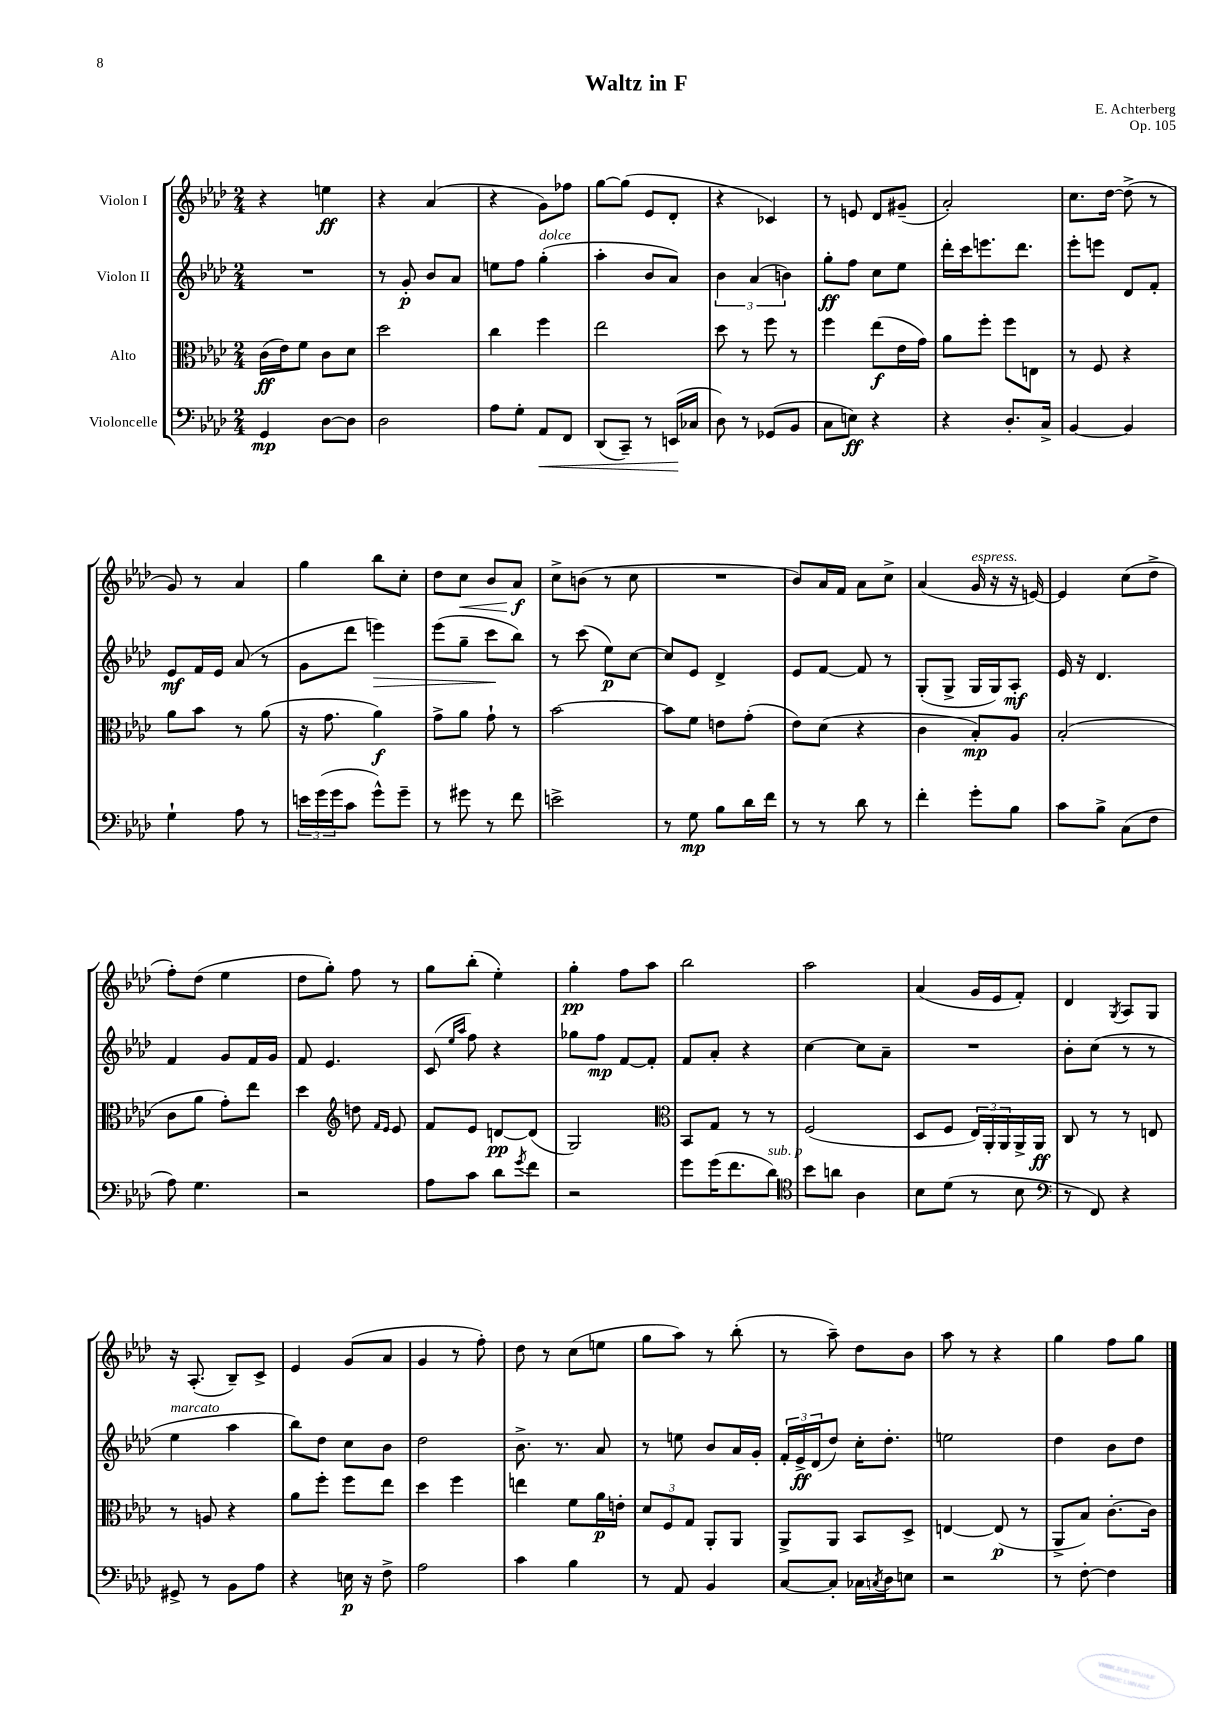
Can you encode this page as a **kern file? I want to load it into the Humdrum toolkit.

**kern	**kern	**kern	**kern
*staff4	*staff3	*staff2	*staff1
*clefF4	*clefC3	*clefG2	*clefG2
*k[b-e-a-d-]	*k[b-e-a-d-]	*k[b-e-a-d-]	*k[b-e-a-d-]
*M2/4	*M2/4	*M2/4	*M2/4
4GG	(16c	2r	4r
.	16e-)	.	.
.	8f	.	.
[8D-	8c	.	4ee
8D-]	8d-	.	.
=	=	=	=
2D-	2dd-	8r	4r
.	.	8g'	.
.	.	8b-	(4a-
.	.	8a-	.
=	=	=	=
8A-	4cc	8ee	4r
8G'	.	8ff	.
8AA-	4ff	(4gg'	8g)
8FF	.	.	8ff-
=	=	=	=
(8DD-	2ee-	4aa-'	[8gg
8CC~)	.	.	(8gg]
8r	.	8b-	8e-
(16EE	.	8a-)	8d-'
16C-	.	.	.
=	=	=	=
8D-)	8dd-	6b-	4r
8r	8r	.	.
.	.	(6a-	.
(8GG-	8ff	.	4c-)
.	.	6b)	.
8BB-	8r	.	.
=	=	=	=
8C	4ff	8gg'	8r
8E)	.	8ff	8e
4r	(8ee-	8cc	8d-
.	16e-	8ee-	(8g#~
.	16g)	.	.
=	=	=	=
4r	8a-	16ddd-'	2a-')
.	.	16ccc	.
.	8ff'	8.eee	.
8.D-'	8ff	.	.
.	.	8.ddd-	.
.	8E	.	.
16C^	.	.	.
=	=	=	=
[4BB-	8r	8eee-'	8.cc
.	8F	8eee	.
.	.	.	[16dd-
4BB-]	4r	8d-	(8dd-^]
.	.	8f'	8r
=	=	=	=
4G`	8a-	8e-	8g)
.	8b-	16f	8r
.	.	16e-	.
8A-	8r	(8a-	4a-
8r	(8a-	8r	.
=	=	=	=
24e	16r	8g	4gg
(24g	.	.	.
.	8.g	.	.
24g	.	.	.
8c	.	8ddd-	.
8g^^)	4a-)	4eee)	8bb-
8g~	.	.	8cc'
=	=	=	=
8r	8g^	(8eee-	8dd-
8g#	8a-	8gg~	8cc
8r	8g`	8ccc	8b-
8f	8r	8bb-)	8a-
=	=	=	=
2e^	[2b-	8r	8cc^
.	.	(8ccc	(8b
.	.	8ee-)	8r
.	.	[8cc	8cc
=	=	=	=
8r	8b-]	8cc]	2r
8G	8f	8e-	.
8B-	8e	4d-^	.
16d-	(8g'	.	.
16f	.	.	.
=	=	=	=
8r	8e-)	8e-	8b-)
8r	(8d-	[8f	16a-
.	.	.	16f
8d-	4r	8f]	8a-
8r	.	8r	8cc^
=	=	=	=
4f'	4c	(8G'	(4a-
.	.	8G^	.
8g'	8B-')	16G	16g
.	.	16G)	16r
8B-	8A-	8A-'	16r
.	.	.	[16e)
=	=	=	=
8c	(2B-'	16e-	4e]
.	.	16r	.
8B-^	.	4.d-	.
(8C	.	.	(8cc
8F	.	.	8dd-^
=	=	=	=
8A-)	8c	4f	8ff')
4.G	8a-	.	(8dd-
.	8g')	8g	4ee-
.	8ee-	16f	.
.	.	16g	.
=	=	=	=
2r	4dd-	8f	8dd-
.	.	4.e-	8gg')
*	*clefG2	*	*
.	8dd	.	8ff
.	16qqf	.	.
.	16qqe-	.	.
.	8e-	.	8r
=	=	=	=
8A-	8f	(8c	8gg
.	.	16qqee-	.
.	.	16qqaa-	.
8c	8e-	8ff)	(8bb-'
8d-	[8d	4r	4ee-')
8qg	.	.	.
8f	(8d]	.	.
=	=	=	=
2r	2G)	8gg-	4gg'
.	.	8ff	.
.	.	[8f	8ff
.	.	8f']	8aa-
=	=	=	=
*	*clefC3	*	*
8g	8BB-	8f	2bb-
(16g	8G	8a-'	.
8.f	.	.	.
.	8r	4r	.
8d-)	8r	.	.
=	=	=	=
*clefC4	*	*	*
8b-	(2F	[4cc	2aa-
8a	.	.	.
4A-	.	8cc]	.
.	.	8a-~	.
=	=	=	=
8B-	8D-	2r	(4a-
(8d-	8F	.	.
8r	24E-)	.	16g
.	24AA-'	.	.
.	.	.	16e-
.	24AA-	.	.
8B-	16AA-^	.	8f')
.	16AA-	.	.
=	=	=	=
*clefF4	*	*	*
8r	8C	8b-'	4d-
8FF)	8r	(8cc	.
.	.	.	8qG
4r	8r	8r	8A-
.	8E	8r	8G
=	=	=	=
8GG#^	8r	4ee-	16r
.	.	.	(8.A-'
8r	8A	.	.
8BB-	4r	4aa-	8B-~)
8A-	.	.	8c^
=	=	=	=
4r	8a-	8bb-)	4e-
.	8ff'	8dd-	.
16E	8ff	8cc	(8g
16r	.	.	.
8F^	8ee-	8b-	8a-
=	=	=	=
2A-	4dd-	2dd-	4g
.	4ff	.	8r
.	.	.	8ff')
=	=	=	=
4c	4ee	8.b-^	8dd-
.	.	.	8r
.	.	8.r	.
4B-	8f	.	(8cc
.	16a-	8a-	8ee
.	16e'	.	.
=	=	=	=
8r	12d-	8r	8gg
.	12F	.	.
8AA-	.	8ee	8aa-)
.	12G	.	.
4BB-	8AA-'	8b-	8r
.	8AA-	16a-	(8bb-'
.	.	16g'	.
=	=	=	=
[8C	8AA-^	24f'	8r
.	.	24e-^	.
.	.	(24d-	.
8C']	8AA-	8dd-)	8aa-~)
16C-	8BB-	16cc'	8dd-
8qC	.	.	.
16D-	.	8.dd-'	.
8E	8D-^	.	8b-
=	=	=	=
2r	[4E	2ee	8aa-
.	.	.	8r
.	(8E]	.	4r
.	8r	.	.
=	=	=	=
8r	8AA-^	4dd-	4gg
[8F'	8B-)	.	.
4F]	[8.c'	8b-	8ff
.	.	8dd-	8gg
.	16c]	.	.
==	==	==	==
*-	*-	*-	*-
